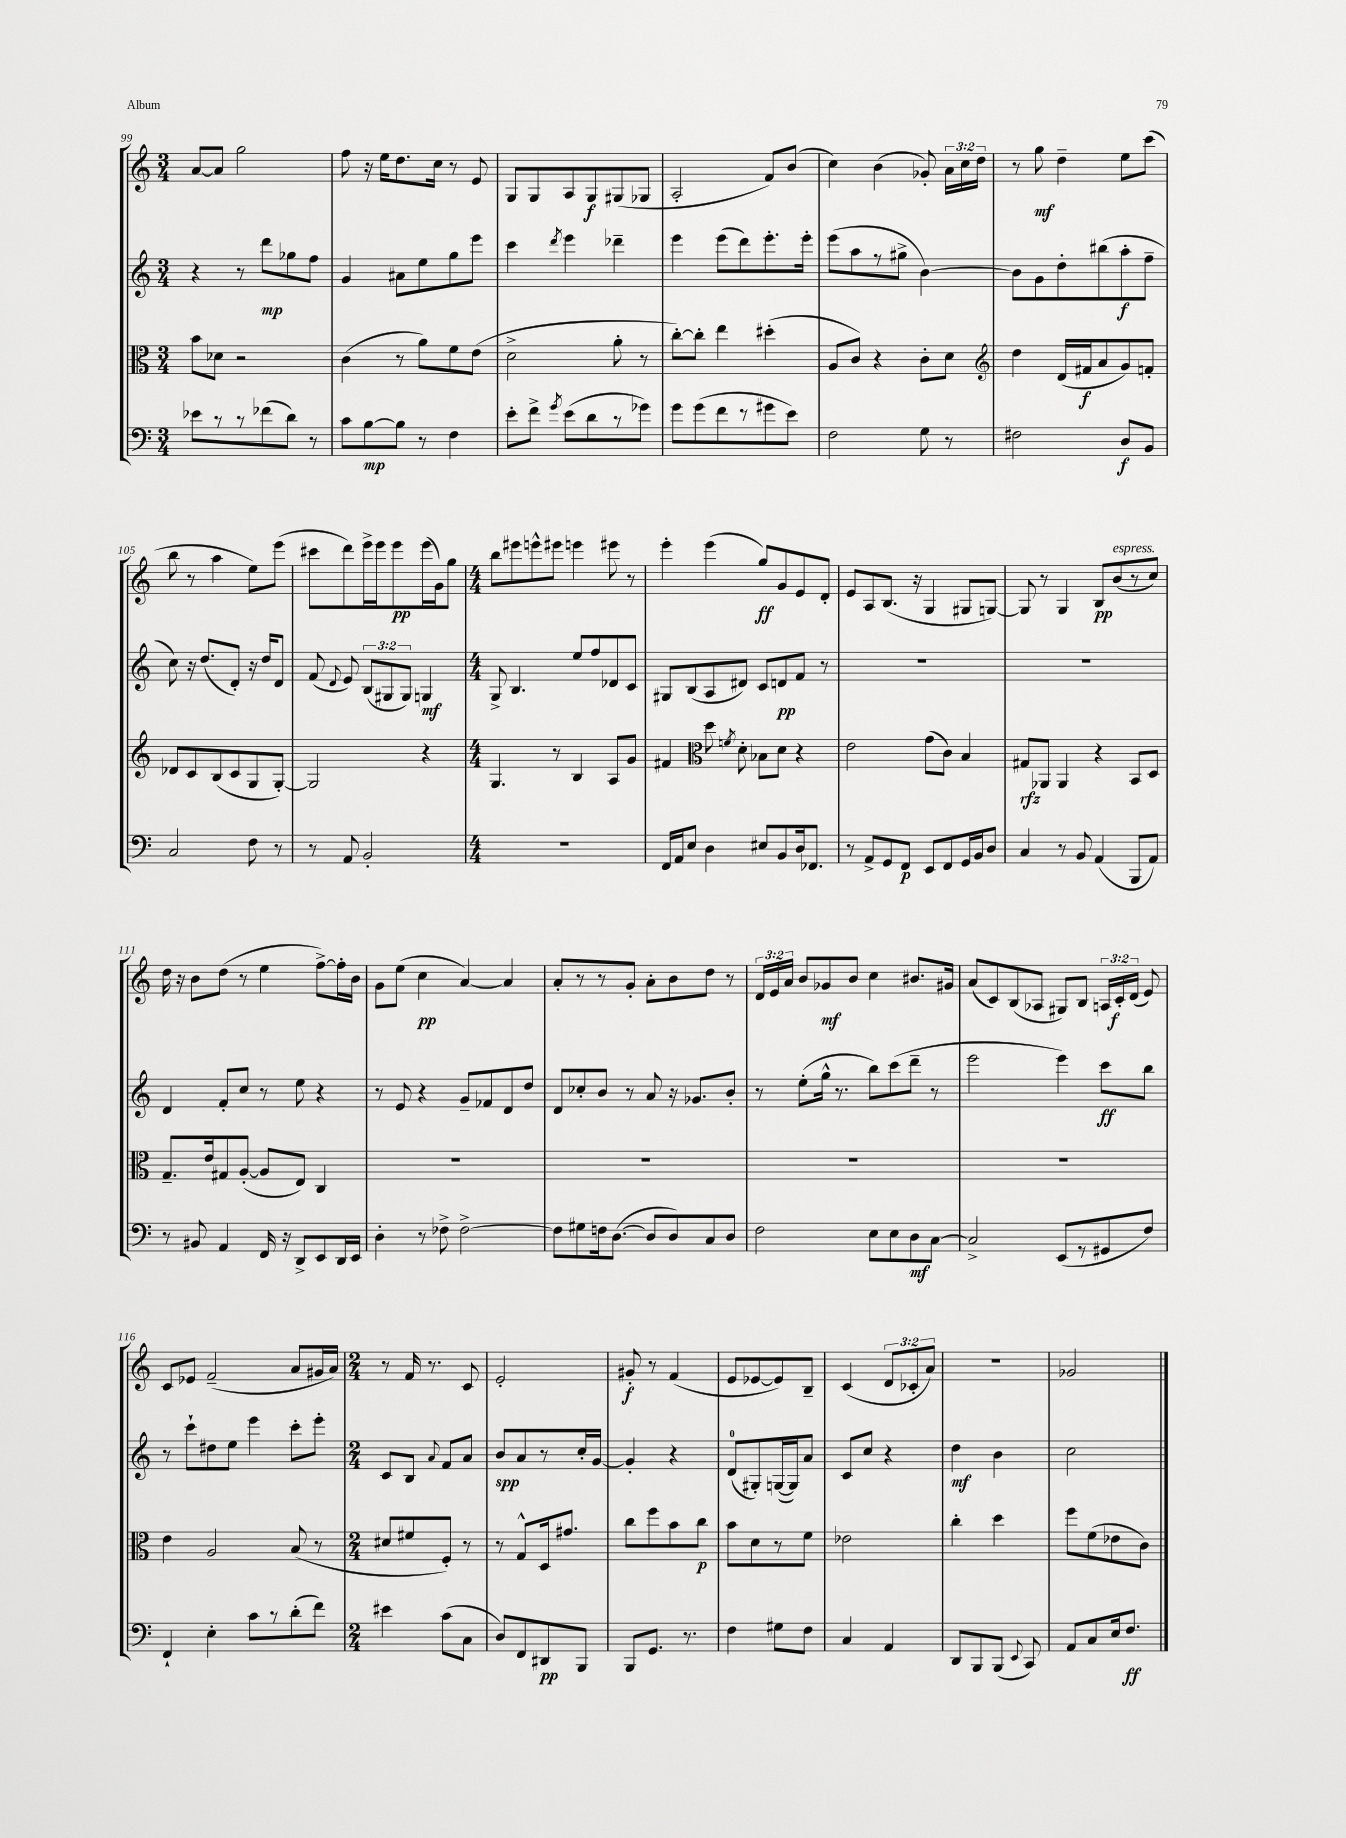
<<
\new StaffGroup <<
\new Staff = "s0" {
    \clef treble \key c \major \numericTimeSignature \time 3/4 \override Staff.TupletNumber.text = #tuplet-number::calc-fraction-text
    \autoBeamOff a'8[~ a'8] g''2 |
    f''8 r16 e''16[ d''8. c''16] r8 e'8 |
    g8[ g8 a8 g8\f gis8( ges8] |
    a2-. f'8[) b'8]( |
    c''4) b'4( ges'8-.) \tuplet 3/2 { a'16[ c''16 d''16] } |
    r8 g''8\mf d''4-- e''8[ c'''8]( |
    b''8 r8 a''4 e''8[) e'''8]( |
    cis'''8[ d'''8) e'''16-> e'''16 e'''8\pp e'''16( g'16) g''8] |
    \numericTimeSignature \time 4/4 b''8[ eis'''8 e'''8-^ eis'''8] e'''4 eis'''8 r8 |
    e'''4-. e'''4( g''8[\ff) g'8 e'8 d'8]-. |
    e'8[ a8 b8.]( r16 g4 gis8[ g8]~) |
    g8 r8 g4 b8[\pp b'8^\markup { \italic "espress." }( r8 c''8]) |
    d''16 r16 b'8[ d''8]( r8 e''4 f''8[~->) f''16-. b'16] |
    g'8[ e''8]( c''4\pp a'4~) a'4 |
    a'8[-. r8 r8 g'8]-. a'8[-. b'8 d''8] r8 |
    \tuplet 3/2 { d'16[ e'16 a'16] } b'8[ ges'8\mf b'8] c''4 bis'8.[ gis'16] |
    a'8[( c'8) b8( aes8] gis8[) b8] \tuplet 3/2 { a16[ c'16-.\f d'16]( } e'8) |
    c'8[ ees'8] f'2--( a'8[ gis'16 a'16]) |
    \numericTimeSignature \time 2/4 r8 f'16 r8. c'8 |
    e'2-. |
    gis'8-.\f r8 f'4( |
    e'8[ ees'8~ ees'8) b8]-- |
    c'4( \tuplet 3/2 { d'8[ ces'8-. a'8]) } |
    r2 |
    ges'2 \bar "|." |
}
\new Staff = "s1" {
    \clef treble \key c \major \numericTimeSignature \time 3/4 \override Staff.TupletNumber.text = #tuplet-number::calc-fraction-text
    \autoBeamOff r4 r8 d'''8[\mp ges''8 f''8] |
    g'4 ais'8[ e''8 g''8 e'''8] |
    c'''4 \acciaccatura { d'''8 } e'''4 des'''4-- |
    e'''4 e'''8[( d'''8) e'''8.-. e'''16]-. |
    e'''8[( a''8 r8 gis''8]-> b'4~) |
    b'8[ g'8 d''8-. bis''8( a''8-.\f f''8]-- |
    c''8) r16 d''8.[( d'8]-.) r16 d''16[ d'8] |
    f'8( \appoggiatura { d'8 } e'8) \tuplet 3/2 { b8[( gis8 gis8]) } g4\mf |
    \numericTimeSignature \time 4/4 g8-> b4. e''8[ f''8 des'8 c'8] |
    gis8[ b8( a8 dis'8]) c'8[ d'8\pp f'8] r8 |
    r1 |
    R1 |
    d'4 f'8[-. c''8] r8 e''8 r4 |
    r8 e'8 r4 g'8[-- fes'8 d'8 d''8] |
    d'8[ ces''8-. b'8] r8 a'8 r16 ges'8.[ b'8]-. |
    r8 e''8[-.( g''16]-^ r8. b''8[) c'''8( d'''8]-- r8 |
    e'''2 e'''4) c'''8[\ff b''8] |
    r8 c'''8[-! dis''8 e''8] e'''4 c'''8[-. e'''8]-. |
    \numericTimeSignature \time 2/4 c'8[ b8] \appoggiatura { a'8 } f'8[ a'8] |
    b'8[\spp a'8 r8 c''16-. g'16]~ |
    g'4-. r4 |
    d'8[-0( gis8-.) g16~( g16) a'8] |
    c'8[ c''8] r4 |
    d''4\mf b'4 |
    c''2 \bar "|." |
}
\new Staff = "s2" {
    \clef alto \key c \major \numericTimeSignature \time 3/4
    \autoBeamOff b'8[ des'8] r2 |
    c'4( r8 a'8[) f'8 e'8]( |
    d'2-> a'8-. r8 |
    c''8[~-.) c''8]-. e''4 dis''4-.( |
    a8[ c'8]) r4 c'8[-. d'8] |
    \clef treble d''4 d'16[( fis'16\f a'8 g'8) f'8]-. |
    des'8[ c'8 b8( c'8 g8 g8]~-.) |
    g2 r4 |
    \numericTimeSignature \time 4/4 g4. r8 b4 a8[ g'8] |
    fis'4 \clef alto d''8 \acciaccatura { f'8 } d'8-. bes8[ d'8] r4 |
    e'2 g'8[( c'8]) b4 |
    gis8[\rfz aes,8] aes,4 r4 b,8[ d8] |
    g8.[-- e'16 gis8 a8]~-.( a8[ e8]) c4 |
    R1 |
    R1 |
    R1 |
    R1 |
    e'4 a2 b8( r8 |
    \numericTimeSignature \time 2/4 dis'8[ fis'8 f8]-.) r8 |
    r8 g8[-^ d16 gis'8.] |
    c''8[ f''8 b'8 c''8]\p |
    b'8[ d'8 r8 f'8] |
    ees'2 |
    c''4-. d''4 |
    f''8[ f'8( ees'8 c'8]) \bar "|." |
}
\new Staff = "s3" {
    \clef bass \key c \major \numericTimeSignature \time 3/4
    \autoBeamOff ees'8[ r8 r8 fes'8( d'8]) r8 |
    c'8[ b8~\mp b8] r8 f4 |
    e'8[-. f'8]-> \acciaccatura { g'8 } e'8[( d'8 r8 ges'8]) |
    g'8[ g'8( f'8 r8 gis'8 e'8]) |
    f2 g8 r8 |
    fis2 d8[\f b,8] |
    c2 f8 r8 |
    r8 a,8 b,2-. |
    \numericTimeSignature \time 4/4 R1 |
    f,16[ a,16 e8] d4 eis8[ b,8 d16 fes,8.] |
    r8 a,8[-> g,8 f,8]\p e,8[ f,8 g,16 b,16 d8] |
    c4 r8 b,8 a,4( b,,8[ a,8]) |
    r8 bis,8 a,4 f,16 r16 d,8[-> e,8 d,16 e,16] |
    d4-. r8 fes8-> fes2~-> |
    fes8[ gis8 f16 d8.]~( d8[ d8) c8 d8] |
    f2 e8[ e8 d8\mf c8]~ |
    c2-> e,8[( r8 gis,8 f8]) |
    f,4-! e4-. c'8[ r8 d'8-.( f'8]) |
    \numericTimeSignature \time 2/4 eis'4 c'8[( c8] |
    d8[) f,8 dis,8\pp b,,8] |
    b,,8[ g,8.] r8. |
    f4 gis8[ f8] |
    c4 a,4 |
    d,8[ b,,8 b,,8]( \appoggiatura { e,8 } c,8) |
    a,8[ c8 e16 f8.]\ff \bar "|." |
}
>>
>>
\layout { \context { \Score currentBarNumber = #99 } }
